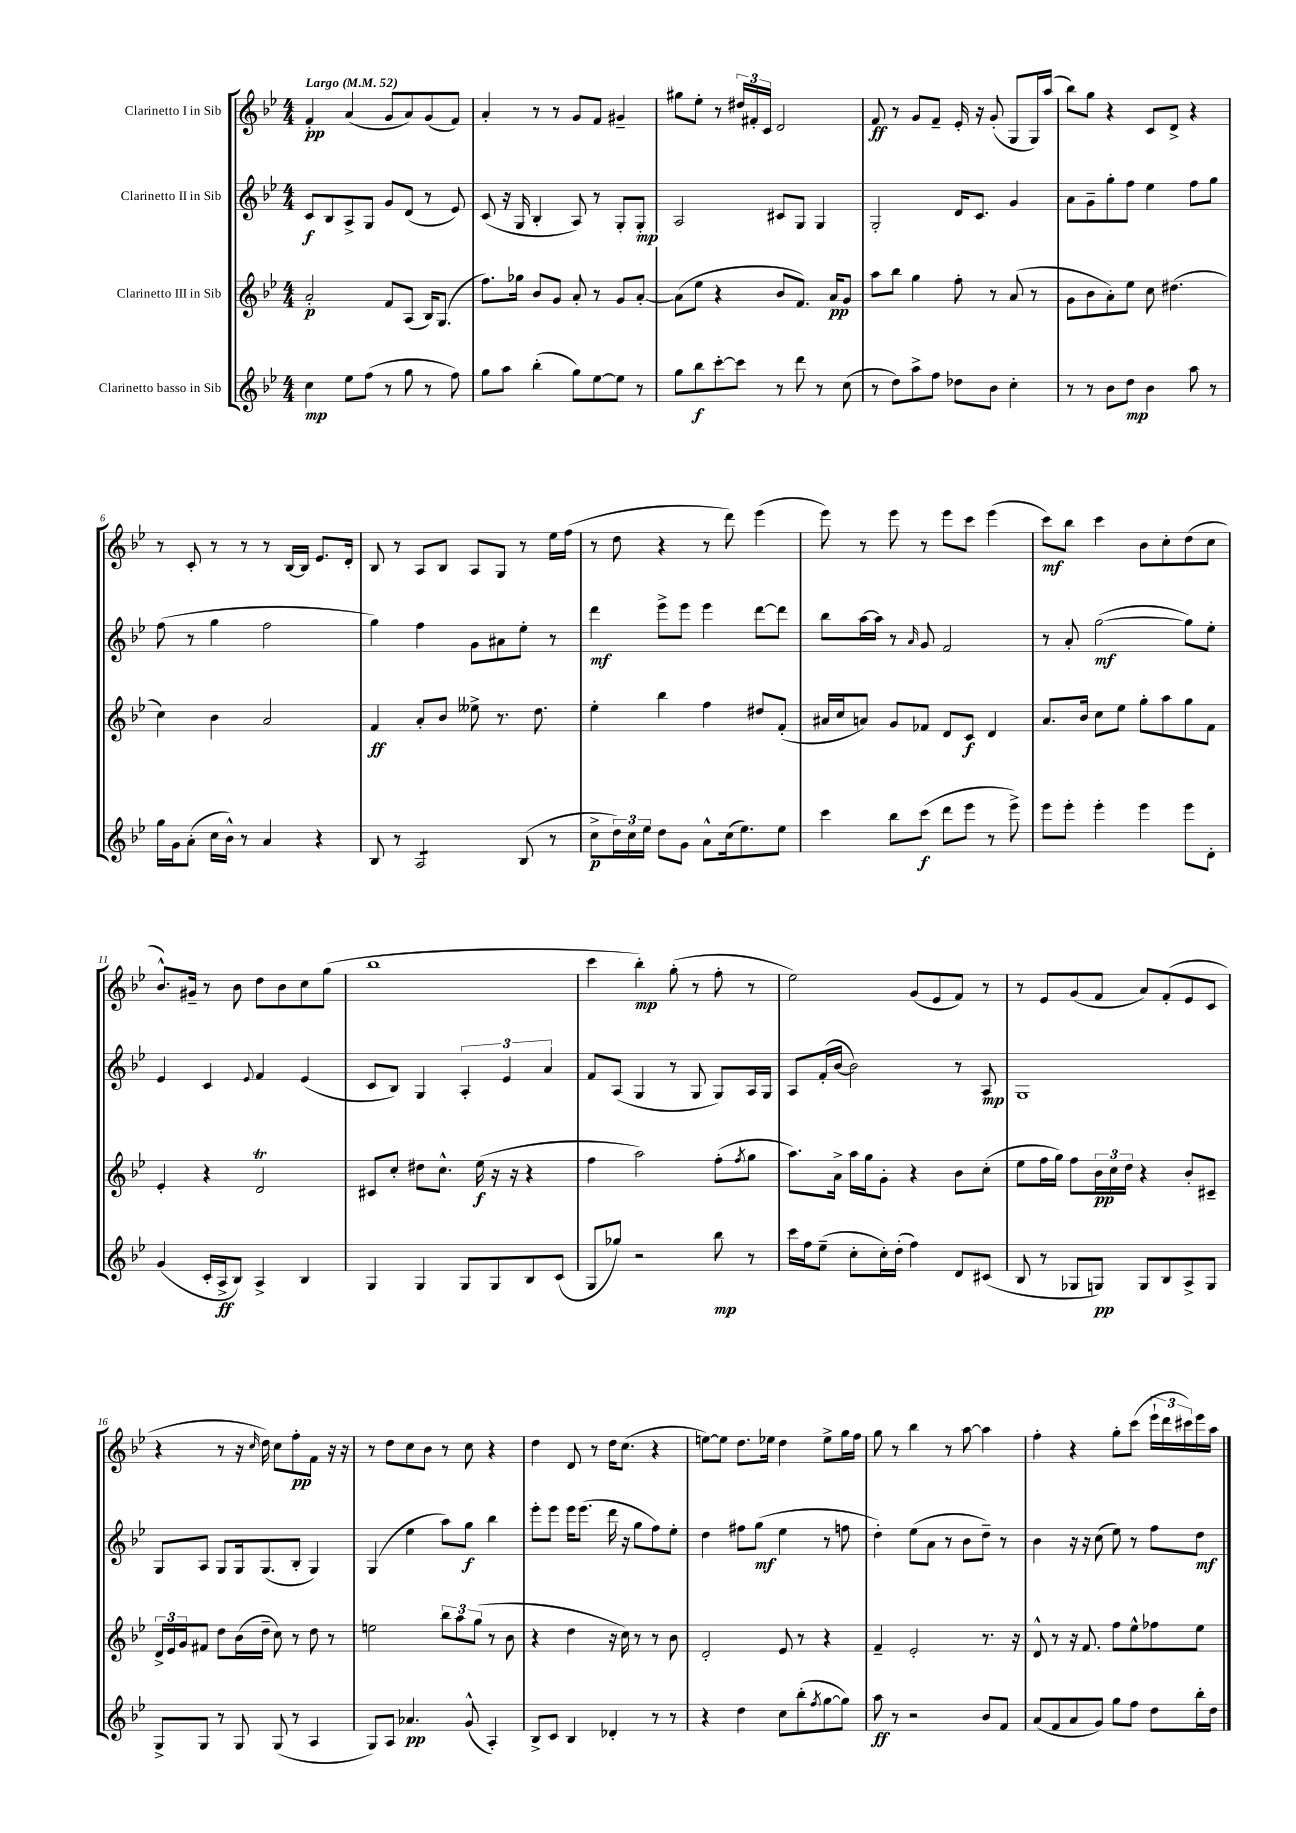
<<
\new StaffGroup <<
\new Staff = "s0" \with { instrumentName = "Clarinetto I in Sib" } {
    \clef treble \key bes \major \numericTimeSignature \time 4/4 \tempo "Largo" 4 = 52
    f'4-.\pp a'4( g'8 a'8) g'8( f'8) |
    a'4-. r8 r8 g'8 f'8 gis'4-- |
    gis''8 ees''8-. r8 \tuplet 3/2 { dis''16 fis'16-. c'16 } d'2 |
    f'8\ff r8 g'8 f'8-- ees'16-. r16 g'8-.( g8 g16) a''16( |
    bes''8) g''8 r4 c'8 d'8-> r4 |
    r8 c'8-. r8 r8 r8 bes16~ bes16 ees'8. d'16-. |
    bes8 r8 a8 bes8 a8 g8 r8 ees''16 f''16( |
    r8 d''8 r4 r8 d'''8) ees'''4( |
    ees'''8) r8 ees'''8 r8 ees'''8 c'''8 ees'''4( |
    c'''8\mf) bes''8 c'''4 bes'8 c''8-. d''8( c''8 |
    bes'8.-^) gis'16-- r8 bes'8 d''8 bes'8 c''8 g''8( |
    bes''1 |
    c'''4 bes''4-.\mp) g''8-.( r8 f''8-. r8 |
    ees''2) g'8( ees'8 f'8) r8 |
    r8 ees'8 g'8( f'8 a'8) f'8-.( ees'8 c'8 |
    r4 r8 r16 \grace { c''16 } d''16) c''8 f''8-.\pp f'8 r16 r16 |
    r8 d''8 c''8 bes'8 r8 c''8 r4 |
    d''4 d'8 r8 d''16 c''8.( r4 |
    e''8~) e''8 d''8. ees''16 d''4 ees''8-> g''16 f''16 |
    g''8 r8 bes''4 r8 a''8~ a''4 |
    f''4-. r4 g''8-. c'''8( \tuplet 3/2 { ees'''16-! d'''16 cis'''16) } ees'''16 a''16 \bar "|." |
}
\new Staff = "s1" \with { instrumentName = "Clarinetto II in Sib" } {
    \clef treble \key bes \major \numericTimeSignature \time 4/4
    c'8\f bes8 a8-> g8 g'8 d'8( r8 ees'8) |
    c'8( r16 g16 bes4-. a8) r8 g8-. g8-.\mp |
    a2 cis'8 g8 g4 |
    g2-. d'16 c'8. g'4 |
    a'8 g'8-- g''8-. f''8 ees''4 f''8 g''8 |
    f''8( r8 g''4 f''2 |
    g''4) f''4 g'8 ais'8 ees''8-. r8 |
    d'''4\mf ees'''8-> ees'''8 ees'''4 d'''8~ d'''8 |
    bes''8 a''16~ a''16 r8 \grace { a'16 } g'8 f'2 |
    r8 a'8-. g''2~\mf( g''8) ees''8-. |
    ees'4 c'4 \appoggiatura { ees'8 } f'4 ees'4( |
    c'8 bes8) g4 \tuplet 3/2 { a4-. ees'4 a'4 } |
    f'8 a8( g4 r8 g8 g8) a16 g16 |
    a8 f'16-.( bes'16~ bes'2) r8 a8\mp |
    g1 |
    g8 a8 g8 g16 g8.( bes8-. g4) |
    g4( ees''4 a''8) g''8\f bes''4 |
    ees'''8-. ees'''8 ees'''16 ees'''8.( d'''16 r16 g''8 f''8) ees''8-. |
    d''4 fis''8 g''8\mf( ees''4 r8 f''8 |
    d''4-.) ees''8( a'8 r8 bes'8 d''8--) r8 |
    bes'4 r16 r16 c''8( ees''8) r8 f''8 d''8\mf \bar "|." |
}
\new Staff = "s2" \with { instrumentName = "Clarinetto III in Sib" } {
    \clef treble \key bes \major \numericTimeSignature \time 4/4
    a'2-.\p f'8 a8( bes16) g8.( |
    f''8.) ges''16 bes'8 g'8 a'8-. r8 g'8 a'8~-. |
    a'8( ees''8 r4 bes'8 f'8.) a'16\pp g'8 |
    a''8 bes''8 g''4 f''8-. r8 a'8( r8 |
    g'8 bes'8 a'8-.) ees''8 c''8 dis''4.( |
    c''4) bes'4 a'2 |
    f'4\ff a'8-. bes'8 eeses''8-> r8. d''8. |
    ees''4-. bes''4 f''4 dis''8 f'8-.( |
    ais'16 c''16 a'8) g'8 fes'8 d'8 c'8\f d'4 |
    a'8. bes'16 c''8 ees''8 g''8-. a''8 g''8 f'8 |
    ees'4-. r4 d'2\trill |
    cis'8 c''8-. dis''8 c''8.-^ ees''16\f( r16 r16 r4 |
    f''4 a''2) f''8-.( \acciaccatura { f''8 } g''8 |
    a''8.) a'16-> a''16 g''16 g'8-. r4 bes'8 c''8-.( |
    ees''8 f''16 g''16) f''8 \tuplet 3/2 { bes'16\pp c''16 d''16 } r4 bes'8-. cis'8-- |
    \tuplet 3/2 { d'16-> ees'16 g'16 } fis'8 d''8 bes'16( d''16-- c''8) r8 d''8 r8 |
    e''2 \tuplet 3/2 { bes''8 a''8 g''8( } r8 bes'8 |
    r4 d''4 r16 c''16) r8 r8 bes'8 |
    d'2-. ees'8 r8 r4 |
    f'4-- ees'2-. r8. r16 |
    d'8-^ r8 r16 f'8. f''8 ees''8-^ fes''8 ees''8 \bar "|." |
}
\new Staff = "s3" \with { instrumentName = "Clarinetto basso in Sib" } {
    \clef treble \key bes \major \numericTimeSignature \time 4/4
    c''4\mp ees''8 f''8( r8 g''8 r8 f''8) |
    g''8 a''8 bes''4-.( g''8) ees''8~ ees''8 r8 |
    g''8 bes''8\f c'''8~-. c'''8 r8 d'''8 r8 c''8( |
    r8 d''8) a''8-> f''8 des''8 bes'8 c''4-. |
    r8 r8 bes'8 d''8\mp bes'4 a''8 r8 |
    g''16 g'16 a'8-.( c''16 bes'16-^) r8 a'4 r4 |
    bes8 r8 a2:8 bes8( r8 |
    c''8->\p \tuplet 3/2 { d''16) c''16 ees''16 } d''8 g'8 a'8-^ c''16( ees''8.) ees''8 |
    c'''4 bes''8 c'''8\f( d'''8 ees'''8 r8 ees'''8->) |
    ees'''8 ees'''8-. ees'''4-. ees'''4 ees'''8 d'8-. |
    g'4( c'16-. a16->\ff bes8) a4-> bes4 |
    g4 g4 g8 g8 bes8 c'8( |
    g8 ges''8) r2 bes''8\mp r8 |
    c'''16 f''16 ees''8--( c''8-. c''16-.) d''16-.( f''4) d'8 cis'8( |
    bes8 r8 ges8 g8\pp) g8 bes8 a8-> g8 |
    g8-> g8 r8 g8 g8( r8 a4 |
    g8) a8 aes'4.\pp g'8-^( a4-.) |
    bes8-> c'8 bes4 des'4-. r8 r8 |
    r4 d''4 c''8 bes''8-.( \acciaccatura { f''8 } g''8~ g''8) |
    a''8\ff r8 r2 bes'8 f'8 |
    a'8( f'8 a'8 g'8) g''8 f''8 d''8 bes''16-. d''16 \bar "|." |
}
>>
>>
